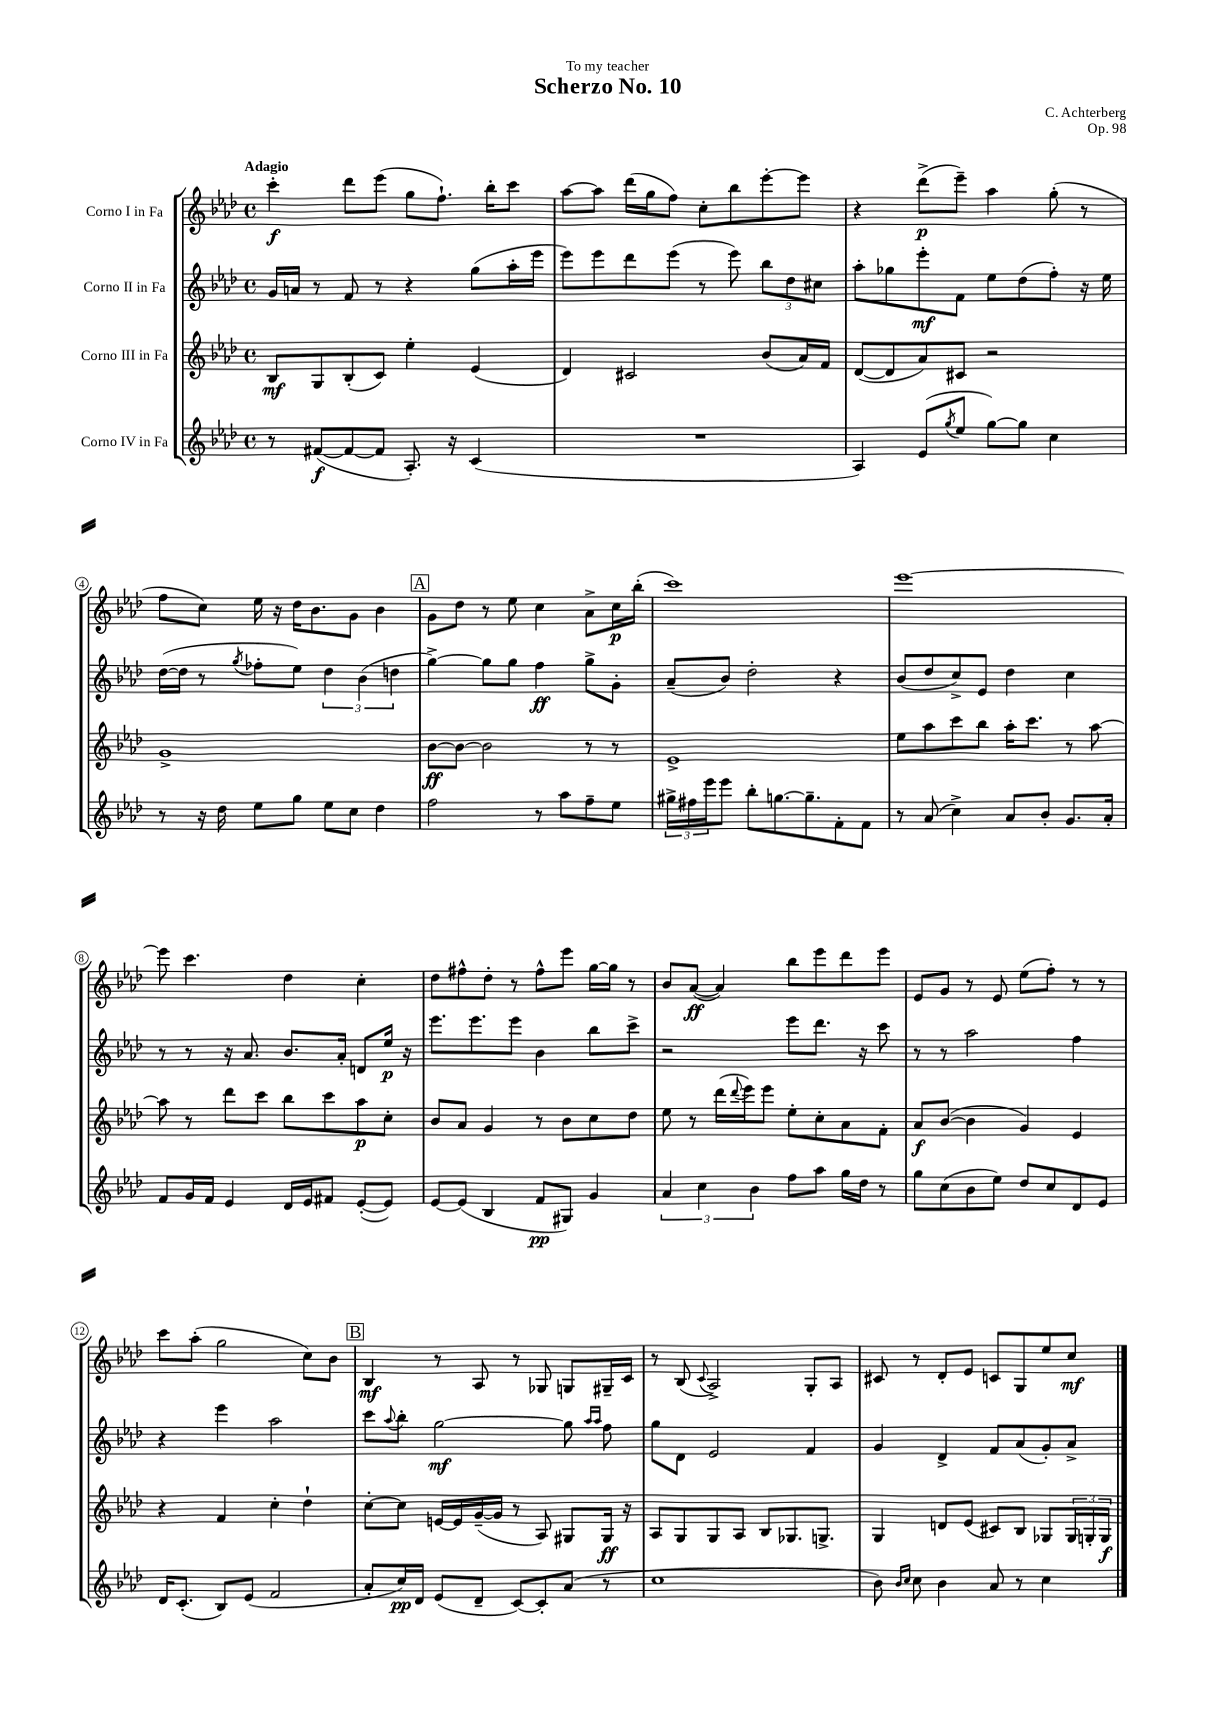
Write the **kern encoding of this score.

**kern	**dynam	**kern	**dynam	**kern	**dynam	**kern	**dynam
*part4	*part4	*part3	*part3	*part2	*part2	*part1	*part1
*staff4	*staff4	*staff3	*staff3	*staff2	*staff2	*staff1	*staff1
*I"Corno IV in Fa	*	*I"Corno III in Fa	*	*I"Corno II in Fa	*	*I"Corno I in Fa	*
*clefG2	*	*clefG2	*	*clefG2	*	*clefG2	*
*k[b-e-a-d-]	*	*k[b-e-a-d-]	*	*k[b-e-a-d-]	*	*k[b-e-a-d-]	*
*M4/4	*	*M4/4	*	*M4/4	*	*M4/4	*
*met(c)	*	*met(c)	*	*met(c)	*	*met(c)	*
=1	=1	=1	=1	=1	=1	=1	=1
!	!	!	!	!	!	!LO:TX:a:B:t=Adagio	!
8r	.	8B-/L	mf	16g/LL	.	4ccc'\	f
.	.	.	.	16an/JJ	.	.	.
([8f#X/L	f	8G/	.	8r	.	.	.
8f#/_	.	(8B-'/	.	8f/	.	8ddd-\L	.
8f#/J]	.	8c/J)	.	8r	.	(8eee-\J	.
8.A-'/)	.	4ee-'\	.	4r	.	8gg\L	.
.	.	.	.	.	.	8.ff`\J)	.
16r	.	.	.	.	.	.	.
(4c/	.	(4e-/	.	(8gg\L	.	.	.
.	.	.	.	.	.	16bb-'\KL	.
.	.	.	.	16aa-'\L	.	8ccc\J	.
.	.	.	.	16eee-\JJ	.	.	.
=2	=2	=2	=2	=2	=2	=2	=2
1r	.	4d-/)	.	8eee-\L)	.	[8aa-\L	.
.	.	.	.	8eee-\	.	8aa-\J]	.
.	.	2c#X/	.	8ddd-\	.	(16ddd-\LL	.
.	.	.	.	.	.	16gg\J	.
.	.	.	.	(8eee-\J	.	8ff\J)	.
.	.	.	.	8r	.	8cc'\L	.
.	.	.	.	8eee-\)	.	8bb-\	.
.	.	(8b-/L	.	12bb-\L	.	[8eee-'\	.
.	.	.	.	12dd-\	.	.	.
.	.	16a-/L)	.	.	.	8eee-\J]	.
.	.	.	.	12cc#X\J	.	.	.
.	.	16f/JJ	.	.	.	.	.
=3	=3	=3	=3	=3	=3	=3	=3
4A-/)	.	([8d-/L	.	8aa-'\L	.	4r	.
.	.	8d-/]	.	8gg-X\	.	.	.
(8e-/L	.	8a-/)	.	8eee-'\	mf	(8ddd-^\L	p
8qgg/	.	.	.	.	.	.	.
8ee-/J	.	8c#X/J	.	8f\J	.	8eee-~\J)	.
[8gg\L)	.	2r	.	8ee-\L	.	4aa-\	.
8gg\J]	.	.	.	(8dd-\	.	.	.
4cc\	.	.	.	8ff'\J)	.	(8gg'\	.
.	.	.	.	16r	.	8r	.
.	.	.	.	16ee-\	.	.	.
!!LO:LB:g=z
=4	=4	=4	=4	=4	=4	=4	=4
8r	.	1g^	.	([16dd-\LL	.	8ff\L	.
.	.	.	.	16dd-\JJ]	.	.	.
16r	.	.	.	8r	.	8cc\J)	.
16dd-\	.	.	.	.	.	.	.
.	.	.	.	8qgg/	.	.	.
8ee-\L	.	.	.	8ff-X'\L	.	16ee-\	.
.	.	.	.	.	.	16r	.
8gg\J	.	.	.	8ee-\J)	.	16dd-\KL	.
.	.	.	.	.	.	8.b-\	.
8ee-\L	.	.	.	6dd-\	.	.	.
8cc\J	.	.	.	.	.	8g\J	.
.	.	.	.	(6b-\	.	.	.
4dd-\	.	.	.	.	.	4b-\	.
.	.	.	.	6ddn\	.	.	.
!!LO:REH:place=s1:t=A
=5	=5	=5	=5	=5	=5	=5	=5
2ff\	.	[8b-\L	ff	[4gg^\)	.	8g\L	.
.	.	8b-\J_	.	.	.	8dd-\J	.
.	.	2b-\]	.	8gg\L]	.	8r	.
.	.	.	.	8gg\J	.	8ee-\	.
8r	.	.	.	4ff\	ff	4cc\	.
8aa-\L	.	.	.	.	.	.	.
8ff~\	.	8r	.	8gg^\L	.	8a-^\L	.
8ee-\J	.	8r	.	8g'\J	.	16cc\L	p
.	.	.	.	.	.	(16bb-'\JJ	.
=6	=6	=6	=6	=6	=6	=6	=6
24gg#X^\LL	.	1e-^	.	(8a-~/L	.	1ccc)	.
24ff#X\	.	.	.	.	.	.	.
24eee-\J	.	.	.	.	.	.	.
8eee-\J	.	.	.	8b-/J)	.	.	.
8bb-'\L	.	.	.	2dd-'\	.	.	.
[8.ggn\	.	.	.	.	.	.	.
8.gg~\]	.	.	.	.	.	.	.
8f'\	.	.	.	4r	.	.	.
8f\J	.	.	.	.	.	.	.
=7	=7	=7	=7	=7	=7	=7	=7
8r	.	8ee-\L	.	(8b-/L	.	[1eee-	.
(8a-/	.	8aa-\	.	8dd-/	.	.	.
4cc^\)	.	8ccc\	.	8cc^/)	.	.	.
.	.	8bb-\J	.	8e-/J	.	.	.
8a-/L	.	16aa-'\KL	.	4dd-\	.	.	.
.	.	8.ccc\J	.	.	.	.	.
8b-'/J	.	.	.	.	.	.	.
8.g/L	.	8r	.	4cc\	.	.	.
.	.	[8aa-\	.	.	.	.	.
16a-'/Jk	.	.	.	.	.	.	.
!!LO:LB:g=z
=8	=8	=8	=8	=8	=8	=8	=8
8f/L	.	8aa-\]	.	8r	.	8eee-\]	.
16g/L	.	8r	.	8r	.	4.ccc\	.
16f/JJ	.	.	.	.	.	.	.
4e-/	.	8ddd-\L	.	16r	.	.	.
.	.	.	.	8.a-/	.	.	.
.	.	8ccc\J	.	.	.	.	.
16d-/LL	.	8bb-\L	.	8.b-/L	.	4dd-\	.
16e-/J	.	.	.	.	.	.	.
8f#X/J	.	8ccc\	.	.	.	.	.
.	.	.	.	16a-'/Jk	.	.	.
([8e-'/L	.	8aa-\	p	8dn/L	.	4cc'\	.
8e-/J])	.	8cc'\J	.	16ee-/Jk	p	.	.
.	.	.	.	16r	.	.	.
=9	=9	=9	=9	=9	=9	=9	=9
[8e-/L	.	8b-/L	.	8.eee-\L	.	8dd-\L	.
(8e-/J]	.	8a-/J	.	.	.	8ff#X^^\	.
.	.	.	.	8.eee-\	.	.	.
4B-/	.	4g/	.	.	.	8dd-'\J	.
.	.	.	.	8eee-\J	.	8r	.
8f/L	pp	8r	.	4b-\	.	8ff#^^\L	.
8G#X/J)	.	8b-\L	.	.	.	8eee-\J	.
4g/	.	8cc\	.	8bb-\L	.	[16gg\LL	.
.	.	.	.	.	.	16gg\JJ]	.
.	.	8dd-\J	.	8ccc^\J	.	8r	.
=10	=10	=10	=10	=10	=10	=10	=10
6a-/	.	8ee-\	.	2r	.	8b-/L	.
.	.	8r	.	.	.	([8a-/J	ff
6cc\	.	.	.	.	.	.	.
.	.	(16ddd-\LL	.	.	.	4a-/])	.
.	.	8qqddd-/	.	.	.	.	.
.	.	16eee-\J)	.	.	.	.	.
6b-\	.	.	.	.	.	.	.
.	.	8eee-\J	.	.	.	.	.
8ff\L	.	8ee-'\L	.	8eee-\L	.	8bb-\L	.
8aa-\J	.	8cc'\	.	8.ddd-\J	.	8eee-\	.
16gg\LL	.	8a-\	.	.	.	8ddd-\	.
16dd-\JJ	.	.	.	16r	.	.	.
8r	.	8f'\J	.	8ccc\	.	8eee-\J	.
=11	=11	=11	=11	=11	=11	=11	=11
8gg\L	.	8a-/L	f	8r	.	8e-/L	.
(8cc\	.	([8b-/J	.	8r	.	8g/J	.
8b-\	.	4b-\]	.	2aa-\	.	8r	.
8ee-\J)	.	.	.	.	.	8e-/	.
8dd-/L	.	4g/)	.	.	.	(8ee-\L	.
8cc/	.	.	.	.	.	8ff'\J)	.
8d-/	.	4e-/	.	4ff\	.	8r	.
8e-/J	.	.	.	.	.	8r	.
!!LO:LB:g=z
=12	=12	=12	=12	=12	=12	=12	=12
16d-/KL	.	4r	.	4r	.	8ccc\L	.
(8.c'/J	.	.	.	.	.	.	.
.	.	.	.	.	.	(8aa-'\J	.
8B-/L)	.	4f/	.	4eee-\	.	2gg\	.
(8e-/J	.	.	.	.	.	.	.
2f/	.	4cc'\	.	2aa-\	.	.	.
.	.	4dd-`\	.	.	.	8cc\L)	.
.	.	.	.	.	.	8b-\J	.
!!LO:REH:place=s1:t=B
=13	=13	=13	=13	=13	=13	=13	=13
8a-'/L	.	[8cc'\L	.	8ccc\L	.	4B-/	mf
.	.	.	.	8qqaa-/	.	.	.
16cc/L)	pp	8cc\J]	.	8bb-'\J	.	.	.
16d-/JJ	.	.	.	.	.	.	.
(8e-/L	.	[16en/LL	.	[2gg\	mf	8r	.
.	.	16e/]	.	.	.	.	.
8d-~/J	.	([16g~/	.	.	.	8A-/	.
.	.	16g/JJ]	.	.	.	.	.
[8c/L)	.	8r	.	.	.	8r	.
8c'/]	.	8A-/)	.	.	.	8G-X/	.
(8a-/J	.	8G#X/L	.	8gg\]	.	8Gn/L	.
.	.	.	.	16qqaa-/LL	.	.	.
.	.	.	.	16qqaa-/JJ	.	.	.
8r	.	16G#/Jk	ff	8ff\	.	16G#X~/L	.
.	.	16r	.	.	.	16c/JJ	.
=14	=14	=14	=14	=14	=14	=14	=14
1cc	.	8A-/L	.	8gg\L	.	8r	.
.	.	8G/	.	8d-\J	.	(8B-/	.
.	.	.	.	.	.	8qqc/	.
.	.	8G/	.	2e-/	.	2A-^/)	.
.	.	8A-/J	.	.	.	.	.
.	.	8B-/L	.	.	.	.	.
.	.	8.G-X/	.	.	.	.	.
.	.	.	.	4f/	.	8G'/L	.
.	.	8.Gn^/J	.	.	.	.	.
.	.	.	.	.	.	8A-/J	.
=15	=15	=15	=15	=15	=15	=15	=15
8b-\)	.	4G/	.	4g/	.	8c#X/	.
16qqb-/LL	.	.	.	.	.	.	.
16qqcc/JJ	.	.	.	.	.	.	.
8cc\	.	.	.	.	.	8r	.
4b-\	.	8dn/L	.	4d-^/	.	8d-'/L	.
.	.	(8e-/J	.	.	.	8e-/J	.
8a-/	.	8c#X/L)	.	8f/L	.	8cn/L	.
8r	.	8B-/J	.	(8a-/	.	8G/	.
4cc\	.	8G-X/L	.	8g'/)	.	8ee-/	.
.	.	24G-/L	.	8a-^/J	.	8cc/J	mf
.	.	24Gn'/	.	.	.	.	.
.	.	24G/JJ	f	.	.	.	.
==	==	==	==	==	==	==	==
*-	*-	*-	*-	*-	*-	*-	*-
